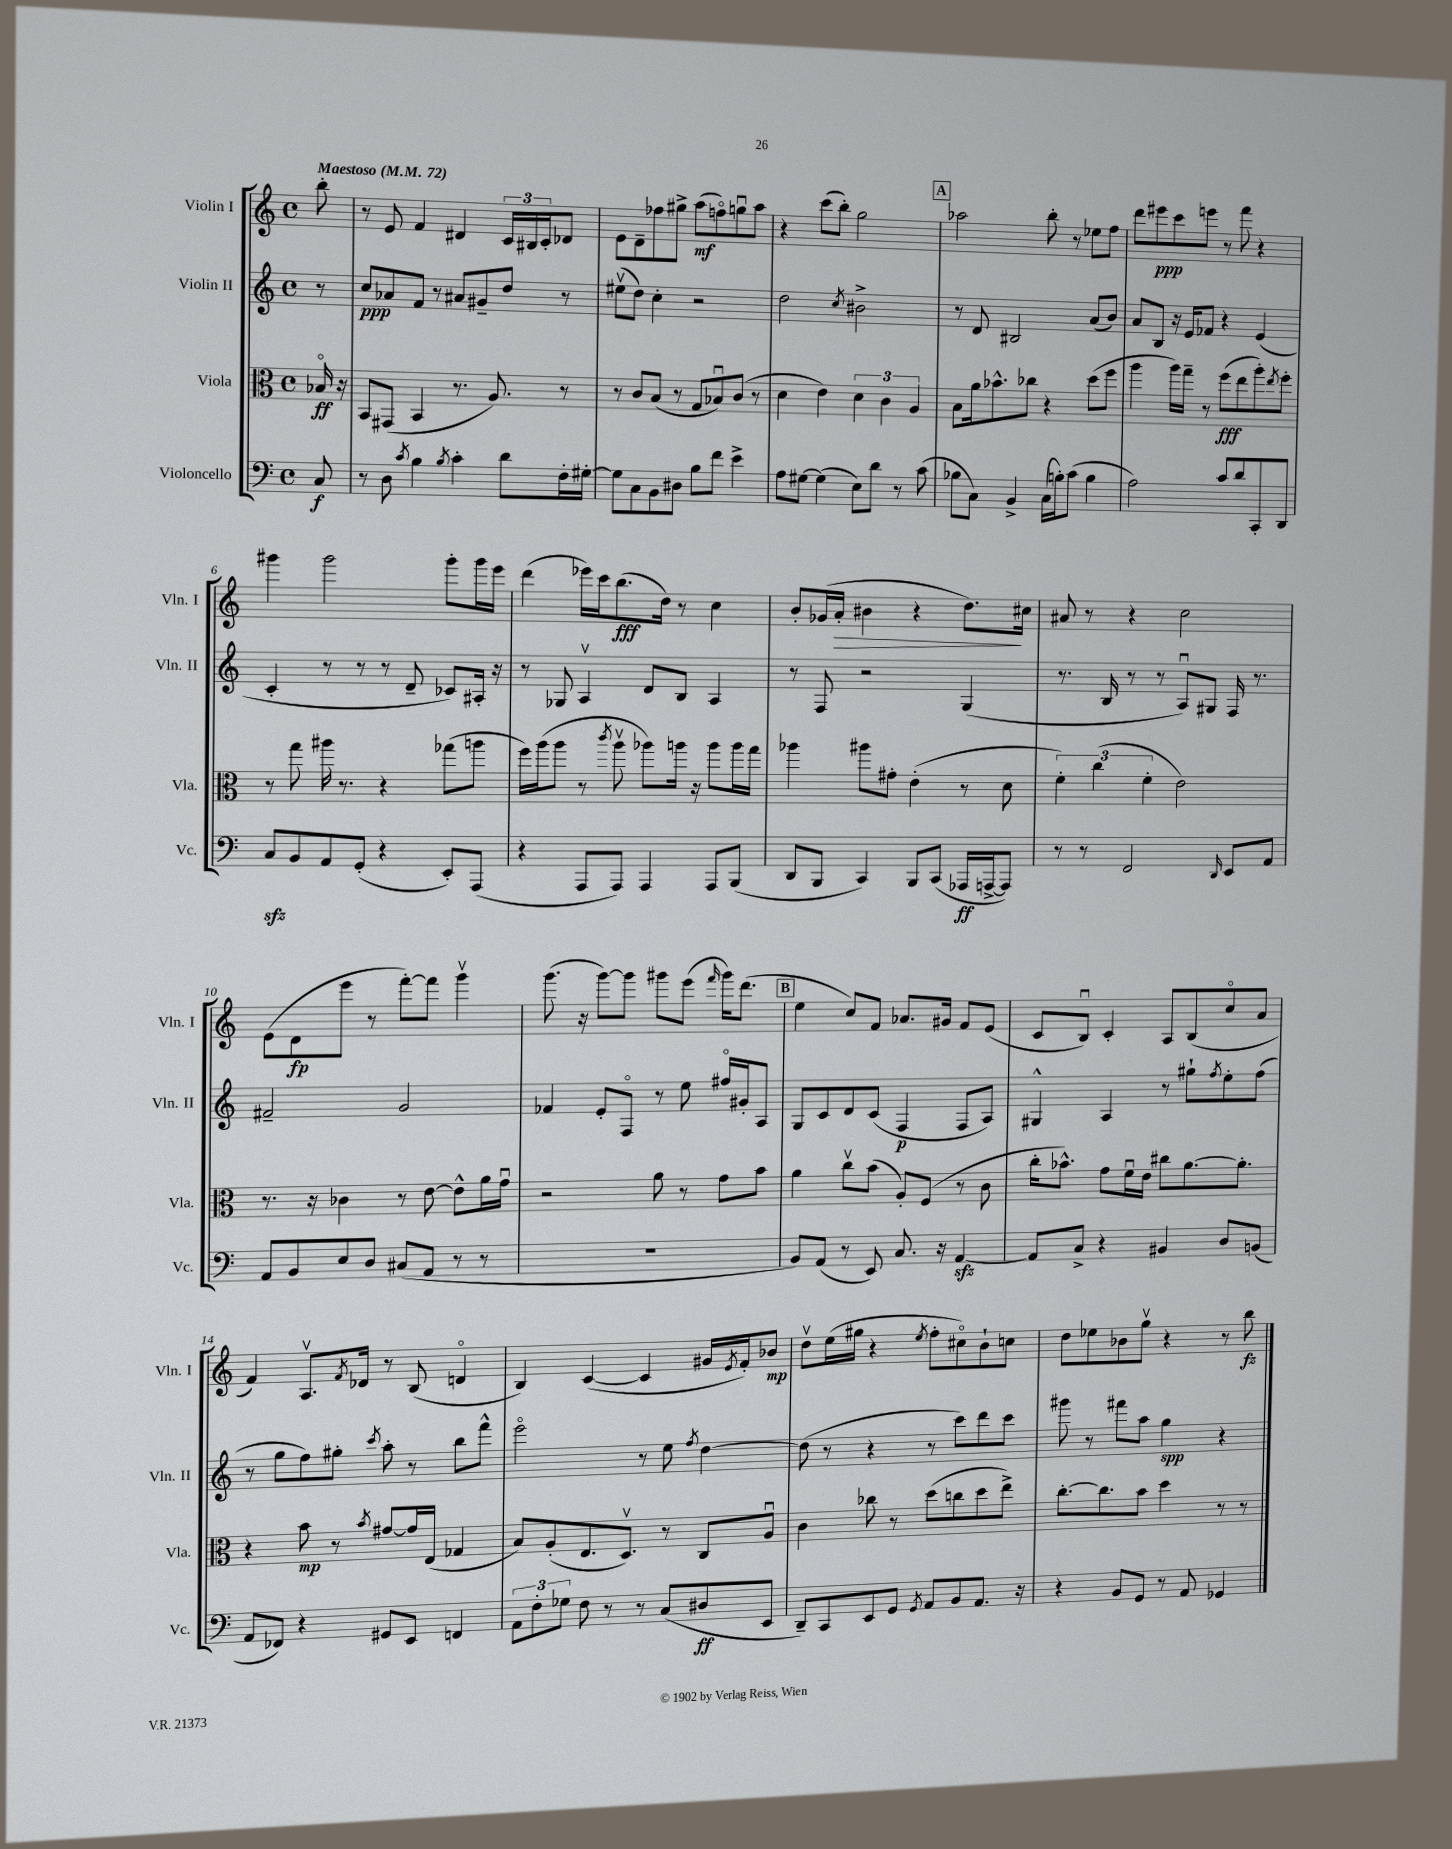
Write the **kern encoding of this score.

**kern	**dynam	**kern	**dynam	**kern	**dynam	**kern	**dynam
*part4	*part4	*part3	*part3	*part2	*part2	*part1	*part1
*staff4	*staff4	*staff3	*staff3	*staff2	*staff2	*staff1	*staff1
*I"Violoncello	*	*I"Viola	*	*I"Violin II	*	*I"Violin I	*
*I'Vc.	*	*I'Vla.	*	*I'Vln. II	*	*I'Vln. I	*
*clefF4	*	*clefC3	*	*clefG2	*	*clefG2	*
*k[]	*	*k[]	*	*k[]	*	*k[]	*
*M4/4	*	*M4/4	*	*M4/4	*	*M4/4	*
*met(c)	*	*met(c)	*	*met(c)	*	*met(c)	*
*MM72	*	*MM72	*	*MM72	*	*MM72	*
=	=	=	=	=	=	=	=
!	!	!	!	!	!	!LO:TX:a:B:t=Maestoso	!
8C/	f	16B-X/	ff	8r	.	8bb'\	.
.	.	16r	.	.	.	.	.
=1	=1	=1	=1	=1	=1	=1	=1
8r	.	8BB/L	.	8cc/L	ppp	8r	.
8D\	.	(8GG#X/J	.	8a-X/	.	8e/	.
8qc/	.	.	.	.	.	.	.
4B\	.	4BB/	.	8f/J	.	4f/	.
.	.	.	.	8r	.	.	.
8qB/	.	.	.	.	.	.	.
4c'\	.	8.r	.	8a#X/L	.	4d#X/	.
.	.	.	.	8g#X~/	.	.	.
.	.	8.A/)	.	.	.	.	.
8d\L	.	.	.	8dd/J	.	24c/LL	.
.	.	.	.	.	.	24B#X/	.
.	.	.	.	.	.	24c'/J	.
16F'\L	.	8r	.	8r	.	8d-X/J	.
[16G#X'\JJ	.	.	.	.	.	.	.
=2	=2	=2	=2	=2	=2	=2	=2
8G#\L]	.	8r	.	(8ee#Xv\L	.	8e\L	.
8C\	.	8c/L	.	8dd\J)	.	8d~\	.
8BB\	.	(8B/J	.	4cc'\	.	8ff-X\	.
8D#X\J	.	8r	.	.	.	8gg#X^\J	.
8B\L	.	8G/L	.	2r	.	(8aa\L	mf
8f\J	.	8B-Xu/)	.	.	.	8ffn\)	.
4e^\	.	(8c/J	.	.	.	8ggnu\	.
.	.	8r	.	.	.	8aa\J	.
=3	=3	=3	=3	=3	=3	=3	=3
8A\L	.	4d\	.	2dd\	.	4r	.
[8G#X\J	.	.	.	.	.	.	.
(4G#\]	.	4e\)	.	.	.	(8ccc\L	.
.	.	.	.	.	.	8bb'\J)	.
.	.	.	.	8qcc/	.	.	.
8E\L)	.	6d\	.	2b#X^\	.	2gg\	.
8d\J	.	.	.	.	.	.	.
.	.	6c\	.	.	.	.	.
8r	.	.	.	.	.	.	.
.	.	6A/	.	.	.	.	.
(8c\	.	.	.	.	.	.	.
!!LO:REH:place=s1:t=A
=4	=4	=4	=4	=4	=4	=4	=4
8B-X\L	.	8B\L	.	8r	.	2aa-X\	.
8C\J)	.	16a\k	.	8d/	.	.	.
.	.	8.b-X^^\	.	.	.	.	.
4BB^/	.	.	.	2B#X/	.	.	.
.	.	8cc-X\J	.	.	.	.	.
(16C\LL	.	4r	.	.	.	8bb'\	.
16Bn'\J)	.	.	.	.	.	.	.
(8c\J	.	.	.	.	.	8r	.
4B\	.	(8dd\L	.	(8a/L	.	8ee-X\L	.
.	.	8ff\J	.	8b/J)	.	8ff\J	.
=5	=5	=5	=5	=5	=5	=5	=5
2A\)	.	4aa\	.	8a/L	.	8ddd\L	.
.	.	.	.	8B/J	.	8eee#X\	ppp
.	.	16aa\LL)	.	16r	.	8ccc\	.
.	.	16gg~\JJ	.	16e/KL	.	.	.
.	.	8r	.	8f-X/J	.	8eeen\J	.
8c/L	.	(8ff\L	fff	4r	.	8r	.
8d/	.	8ee\	.	.	.	8fff\	.
8CC'/	.	8aa'\)	.	(4e/	.	4r	.
.	.	8qee/	.	.	.	.	.
8DD/J	.	8ff'\J	.	.	.	.	.
!!LO:LB:g=z
=6	=6	=6	=6	=6	=6	=6	=6
8Czz/L	.	8r	.	4c'/	.	4ggg#X\	.
8BB/	.	8gg\	.	.	.	.	.
8AA/	.	16aa#X\	.	8r	.	2ggg#\	.
.	.	8.r	.	.	.	.	.
(8GG'/J	.	.	.	8r	.	.	.
4r	.	4r	.	8r	.	.	.
.	.	.	.	8d~/	.	.	.
8EE'/L)	.	(8gg-X\L	.	8c-X/L)	.	8ggg#'\L	.
(8AAA/J	.	8aan\J	.	16A#X'/Jk	.	16ggg#\L	.
.	.	.	.	16r	.	16eee\JJ	.
=7	=7	=7	=7	=7	=7	=7	=7
4r	.	16ff\LL)	.	8r	.	(4ddd\	.
.	.	(16aa\J	.	.	.	.	.
.	.	8aa\J	.	8G-X/	.	.	.
8AAA/L	.	8r	.	4Av/	.	16eee-X\LL)	.
.	.	.	.	.	.	16ccc\J	.
.	.	8qccc/	.	.	.	.	.
8AAA/J)	.	8aav\	.	.	.	(8.bb\	fff
4AAA/	.	8aa-X\L)	.	8d/L	.	.	.
.	.	.	.	.	.	16dd\Jk)	.
.	.	16aan\Jk	.	8B/J	.	8r	.
.	.	16r	.	.	.	.	.
8AAA/L	.	8aa\L	.	4A/	.	4cc\	.
(8BBB/J	.	16aa\L	.	.	.	.	.
.	.	16gg\JJ	.	.	.	.	.
=8	=8	=8	=8	=8	=8	=8	=8
8DD/L	.	4aa-X\	.	8r	.	8b'/L	.
8BBB/J	.	.	.	8F/	.	(16g-X/L	.
!	!	!	!	!	!	!	!LO:HP:b
.	.	.	.	.	.	16a'/JJ	>
4CC/)	.	8aa#X\L	.	2r	.	4b#X\	.
.	.	8g#X'\J	.	.	.	.	.
8BBB/L	.	(4e'\	.	.	.	4r	.
(8CC/J	.	.	.	.	.	.	.
16AAA-X/LL	ff	8r	.	(4G/	.	8.dd\L)	.
[16AAAn^/J	.	.	.	.	.	.	.
8AAA/J])	.	8d\	.	.	.	.	.
.	.	.	.	.	.	16cc#X\Jk	]
=9	=9	=9	=9	=9	=9	=9	=9
8r	.	6f'\)	.	8.r	.	8a#X/	.
8r	.	.	.	.	.	8r	.
.	.	(6cc\	.	.	.	.	.
.	.	.	.	16B/	.	.	.
2FF/	.	.	.	8r	.	4r	.
.	.	6f'\	.	.	.	.	.
.	.	.	.	8r	.	.	.
.	.	2e\)	.	8Au/L)	.	2cc\	.
.	.	.	.	8G#X/J	.	.	.
16qqDD/	.	.	.	.	.	.	.
8EE/L	.	.	.	16F/	.	.	.
.	.	.	.	8.r	.	.	.
8AA/J	.	.	.	.	.	.	.
!!LO:LB:g=z
=10	=10	=10	=10	=10	=10	=10	=10
8AA/L	.	8.r	.	2f#X~/	.	(8e\L	.
8BB/	.	.	.	.	.	8d\	fp
.	.	16r	.	.	.	.	.
8E/	.	4c-X\	.	.	.	8eee\J	.
8D/J	.	.	.	.	.	8r	.
(8C#X/L	.	8r	.	2g/	.	[8fff'\L)	.
8AA/J	.	[8e\	.	.	.	8fff\J]	.
8r	.	8e^^\L]	.	.	.	4gggv\	.
8r	.	16a\L	.	.	.	.	.
.	.	16gu\JJ	.	.	.	.	.
=11	=11	=11	=11	=11	=11	=11	=11
1r	.	2r	.	4f-X/	.	(8.ggg\	.
.	.	.	.	.	.	16r	.
.	.	.	.	8e'/L	.	[8ggg\L)	.
.	.	.	.	8F/J	.	8ggg\J]	.
.	.	8a\	.	8r	.	8ggg#X\L	.
.	.	8r	.	8ee\	.	(8eee\J	.
.	.	.	.	.	.	16qqfff/	.
.	.	8g\L	.	16ff#X/LL	.	16ggg#\KL)	.
.	.	.	.	16g#X'/J	.	(8.ddd\J	.
.	.	8b\J	.	8A/J	.	.	.
!!LO:REH:place=s1:t=B
=12	=12	=12	=12	=12	=12	=12	=12
8BB/L)	.	4a\	.	8G/L	.	4ee\	.
(8AA/J	.	.	.	8c/	.	.	.
8r	.	8ccv\L	.	8d/	.	8cc/L)	.
8EE/)	.	(8b\J	.	(8c/J	.	8f/J	.
8.C/	.	8A'/L)	.	4F/	p	8.a-X/L	.
.	.	(8F/J	.	.	.	.	.
16r	.	.	.	.	.	16g#X/Jk	.
[4AAzz/	.	8r	.	8F/L	.	8f/L	.
.	.	8c\	.	8A/J)	.	(8e/J	.
=13	=13	=13	=13	=13	=13	=13	=13
8AA/L]	.	16cc'\KL	.	4G#X^^/	.	8c/L	.
.	.	8.b-X^^\J)	.	.	.	.	.
8C^/J	.	.	.	.	.	8Bu/J)	.
4r	.	8g\L	.	4A/	.	4c'/	.
.	.	16fu\L	.	.	.	.	.
.	.	16e\JJ	.	.	.	.	.
4BB#X/	.	8cc#X\L	.	8r	.	8A/L	.
.	.	[8.a\	.	8gg#X`\L	.	(8B/	.
.	.	.	.	8qff/	.	.	.
8D/L	.	.	.	8ee'\	.	8cc/	.
.	.	8.a'\J]	.	.	.	.	.
(8BBn/J	.	.	.	(8ff\J	.	8a/J	.
!!LO:LB:g=z
=14	=14	=14	=14	=14	=14	=14	=14
8AA/L	.	4r	.	8r	.	4f/)	.
8FF-X/J)	.	.	.	8gg\L	.	.	.
4r	.	8b\	mp	8ff\)	.	8.Av/L	.
.	.	8r	.	8gg#X'\J	.	.	.
.	.	.	.	.	.	8qf/	.
.	.	.	.	.	.	16d-X/Jk	.
.	.	8qb/	.	8qccc/	.	.	.
8GG#X/L	.	[8g#X/L	.	8aa'\	.	8r	.
8EE/J	.	16g#/L]	.	8r	.	(8B/	.
.	.	(16E/JJ	.	.	.	.	.
4FFn/	.	4G-X/	.	8bb\L	.	4dn/	.
.	.	.	.	8fff^^\J	.	.	.
=15	=15	=15	=15	=15	=15	=15	=15
12AA\L	.	8B/L)	.	2eee\	.	4B/)	.
12F'\	.	.	.	.	.	.	.
.	.	(8A'/	.	.	.	.	.
12G-X\J	.	.	.	.	.	.	.
8F\	.	8.E/	.	.	.	([4c/	.
8r	.	.	.	.	.	.	.
.	.	8.Dv/J)	.	.	.	.	.
8r	.	.	.	8r	.	4c/]	.
(8C/L	.	8r	.	8ee\	.	.	.
.	.	.	.	8qff/	.	.	.
8D#X/	ff	8C/L	.	[4dd\	.	16g#X/LL	.
.	.	.	.	.	.	8qe/	.
.	.	.	.	.	.	16f'/J)	.
8EE/J	.	8Au/J	.	.	.	8b-X/J	mp
=16	=16	=16	=16	=16	=16	=16	=16
8DD~/L)	.	4c\	.	(8dd\]	.	8ddv\L	.
8CC/	.	.	.	8r	.	(16ee\L	.
.	.	.	.	.	.	16gg#X\JJ	.
8EE/	.	8cc-X\	.	4r	.	4r	.
8GG/J	.	8r	.	.	.	.	.
8qGG/	.	.	.	.	.	8qee/	.
8AA/L	.	(8dd\L	.	8r	.	8ff'\L	.
8BB/	.	8ccn\	.	8ccc\L)	.	8cc#X\)	.
8.AA/J	.	8dd\	.	8ddd\	.	8b`\	.
.	.	8ee^\J)	.	8ccc\J	.	8ccn\J	.
16r	.	.	.	.	.	.	.
=17	=17	=17	=17	=17	=17	=17	=17
4r	.	[8.cc'\L	.	8ggg#X\	.	8dd\L	.
.	.	.	.	8r	.	8ee-X\	.
.	.	8.cc\]	.	.	.	.	.
8BB/L	.	.	.	8fff#X\L	.	8b-X\	.
8GG/J	.	8b\J	.	8aa\J	.	8ggv\J	.
8r	.	4dd\	.	4gg\	spp	4r	.
8AA/	.	.	.	.	.	.	.
4GG-X/	.	8r	.	4r	.	8r	.
.	.	8r	.	.	.	8bb\	fz
==	==	==	==	==	==	==	==
*-	*-	*-	*-	*-	*-	*-	*-
